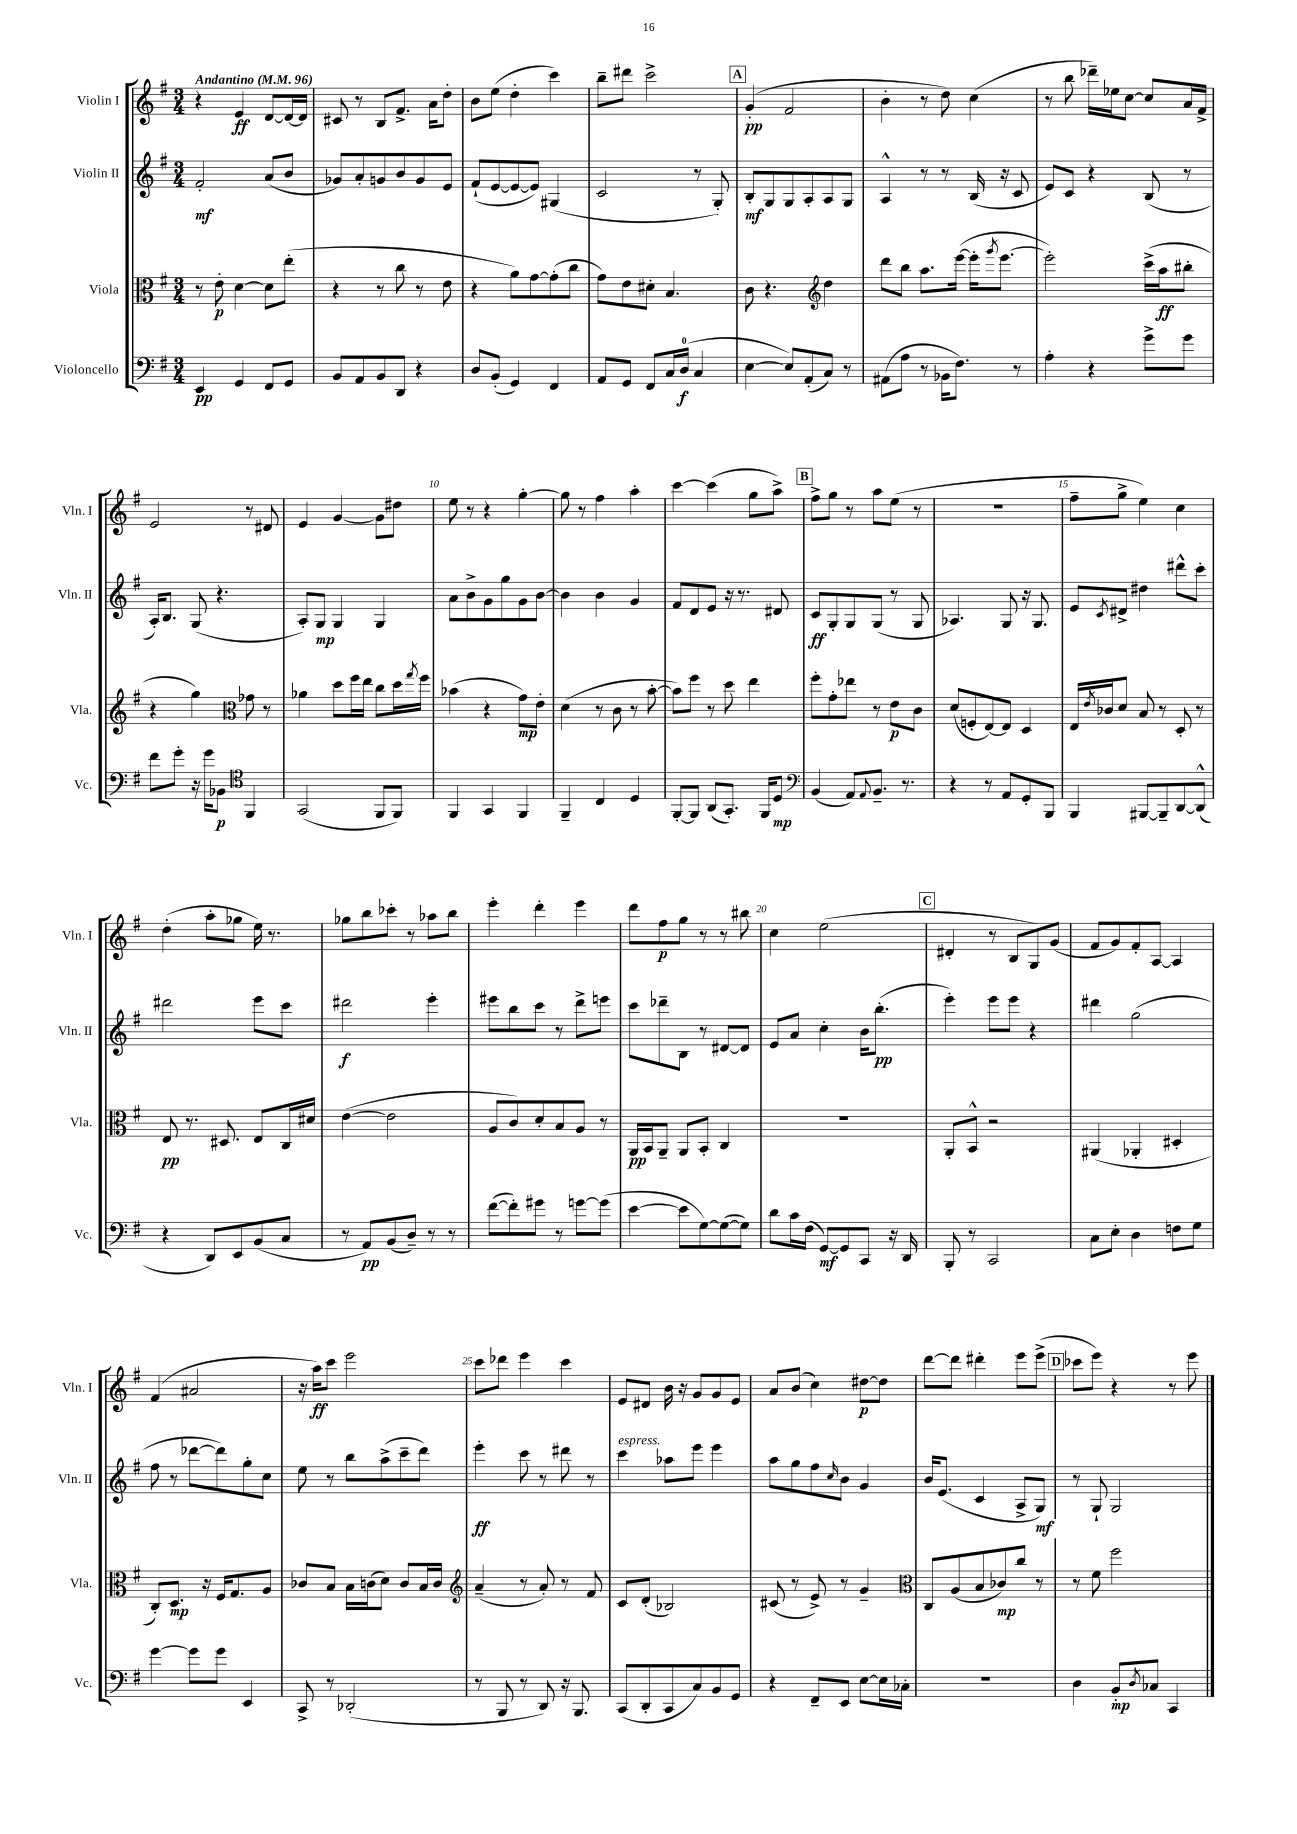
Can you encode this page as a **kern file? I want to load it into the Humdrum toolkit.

**kern	**kern	**kern	**kern
*staff4	*staff3	*staff2	*staff1
*clefF4	*clefC3	*clefG2	*clefG2
*k[f#]	*k[f#]	*k[f#]	*k[f#]
*M3/4	*M3/4	*M3/4	*M3/4
*MM96	*MM96	*MM96	*MM96
4EE	8r	2f#'	4r
.	8e'	.	.
4GG	[4d	.	4e
8FF#	8d]	(8a	[8d
8GG	(8ee'	8b	16d_
.	.	.	16d]
=	=	=	=
8BB	4r	8g-)	8c#
8AA	.	8a'	8r
8BB	8r	8g	8B
8DD	8cc	8b	8.f#^
4r	8r	8g	.
.	.	.	16a
.	8e	8e	8dd'
=	=	=	=
8D	4r	(8f#`	8b
(8BB'	.	[8e	(8ee
4GG)	8a)	8e_	4dd'
.	[8g	8e])	.
4FF#	(8g']	(4G#	4ccc)
.	8cc	.	.
=	=	=	=
8AA	8g)	2c	8bb~
8GG	8e	.	8ddd#
8FF#	8d#'	.	2ccc^
16C	4.B	.	.
(16D	.	.	.
4C	.	8r	.
.	.	8G')	.
=	=	=	=
[4E	8c	8B'	(4g'
.	4.r	8G	.
8E])	.	8G	2f#
(8AA'	.	8A'	.
*	*clefG2	*	*
8C)	4dd	8A	.
8r	.	8G	.
=	=	=	=
(8AA#	8ddd	4A^^	4b'
8A	8bb	.	.
8r	8.aa	8r	8r
16BB-	.	8r	8dd)
8.F#)	([16eee	.	.
.	16eee']	(16B	(4cc
.	8qggg	.	.
.	[8.eee	16r	.
8r	.	8c	.
=	=	=	=
4A'	2eee'])	8e)	8r
.	.	8c	8bb
4r	.	4r	16ddd-~)
.	.	.	16ee-
.	.	.	[8cc
8g^	(16ccc^	(8B	8cc]
.	16aa	.	.
8g	8bb#'	8r	16a
.	.	.	16f#^
=	=	=	=
8f#	4r	16A')	2e
.	.	8.B	.
8g'	.	.	.
16r	4gg)	(8G	.
16g	.	.	.
8BB-	.	4.r	.
*clefC4	*clefC3	*	*
4FF#	8g-	.	8r
.	8r	.	8d#
=	=	=	=
(2GG	4a-	8A')	4e
.	.	8G	.
.	8dd	4G	[4g
.	16ff#	.	.
.	16ee	.	.
8FF#	8cc	4G	8g]
8FF#)	16dd	.	8dd#
.	8qgg	.	.
.	16ff#	.	.
=	=	=	=
4FF#	(4b-	8a	8ee
.	.	8b^	8r
4GG	4r	8g	4r
.	.	8gg	.
4FF#	8g)	8g	[4gg'
.	8e'	[8b	.
=	=	=	=
4FF#~	(4d	4b]	8gg]
.	.	.	8r
4C	8r	4b	4ff#
.	8c	.	.
4D	8r	4g	4aa'
.	[8b'	.	.
=	=	=	=
[8FF#'	8b])	8f#	[4ccc
8FF#]	8ff#	8d	.
(8AA	8r	8e	(4ccc]
8.GG')	8dd	16r	.
.	.	8.r	.
.	4ee	.	8gg
16FF#	.	.	.
8D	.	8d#	8aa^)
=	=	=	=
*clefF4	*	*	*
(4BB	8ff#'	8c	8ff#^
.	8g'	8G'	8gg
8AA)	8ee-	8G	8r
8qqAA	.	.	.
8.BB~	8r	(8G	8aa
.	8e	8r	(8ee
8.r	.	.	.
.	8c	8G	8r
=	=	=	=
4r	(8d	4.A-)	2.r
.	8F'	.	.
8r	[8E)	.	.
8AA	8E]	8G	.
8GG'	4D	16r	.
.	.	8.G	.
8BBB	.	.	.
=	=	=	=
4BBB	16E	8e	8ff#~
.	8qe	.	.
.	16c-	.	.
.	.	8qc	.
.	8d	8d#^	8gg^
[8BBB#	8B	4dd#	4ee)
8BBB#~]	8r	.	.
[8DD	8D'	8ddd#^^	4cc
(8DD^^]	8r	8ccc'	.
=	=	=	=
4r	8E	2ddd#	(4dd'
.	8.r	.	.
8DD)	.	.	8aa'
.	8.D#	.	.
8EE	.	.	8gg-
(8BB	8E	8eee	16ee)
.	.	.	8.r
8C	16C	8ccc	.
.	16d#	.	.
=	=	=	=
8r	([4e	2ddd#	8gg-
8AA)	.	.	8bb
(8BB	2e]	.	8ccc-'
8D~)	.	.	8r
8r	.	4eee'	8aa-
8r	.	.	8bb
=	=	=	=
([8f#	8A	8eee#	4eee'
8f#'])	8c)	8bb	.
8g#	8d'	8ccc	4ddd'
8r	8B	8r	.
[8g	8A	8ddd^	4eee
(8g]	8r	8eee	.
=	=	=	=
[4e	16AA	8ccc	8ddd
.	16BB	.	.
.	8AA~	8ddd-~	8ff#
8e]	8AA	8B	8gg
[8G)	8BB'	8r	8r
(8G_	4C	[8d#	8r
8G])	.	8d#]	8bb#
=	=	=	=
8d	2.r	8e	4cc
16c	.	8a	.
(16F#	.	.	.
[8GG)	.	4cc'	(2ee
8GG]	.	.	.
8CC	.	16b	.
.	.	(8.bb'	.
16r	.	.	.
16DD	.	.	.
=	=	=	=
8BBB'	8AA'	4eee')	4d#'
8r	8BB^^	.	.
2CC	2r	8eee	8r
.	.	8eee	8B
.	.	4r	8G)
.	.	.	(8g
=	=	=	=
8C	(4AA#	4ddd#	8f#
8E'	.	.	8g)
4D	4AA-'	(2gg	8f#'
.	.	.	[8A
8F	4D#'	.	4A]
8G	.	.	.
=	=	=	=
[4g	8C')	8ff#	(4f#
.	8.D	8r	.
8g]	.	[8ddd-	2a#
.	16r	.	.
8g	16F#	8ddd-])	.
.	8.G	.	.
4EE	.	8gg'	.
.	8A	8cc	.
=	=	=	=
8CC^	8c-	8ee	16r
.	.	.	16aa)
8r	8B	8r	8ccc
(2DD-'	16B	8bb	2eee
.	(16c	.	.
.	8d)	(8aa^	.
.	8c	8ccc~	.
.	16B	8ddd)	.
.	16c	.	.
=	=	=	=
*	*clefG2	*	*
8r	(4a~	4eee'	8ccc
8BBB	.	.	8ddd-
8r	8r	8ccc	4eee
8DD)	8a')	8r	.
16r	8r	8ddd#	4ccc
8.BBB	.	.	.
.	8f#	8r	.
=	=	=	=
(8CC	8c	4ccc	8e
8DD'	(8d'	.	8d#
8CC	2B-)	8aa-	16b
.	.	.	16r
8C)	.	8eee	8g
8BB	.	4eee	8g
8GG	.	.	8e
=	=	=	=
4r	(8c#	8aa	8a
.	8r	8gg	(8b
8FF#~	8e^)	8ff#	4cc)
.	.	16qqcc	.
8EE	8r	8b	.
[8E	4g~	4g	[8dd#
16E]	.	.	8dd#]
16C-'	.	.	.
=	=	=	=
*	*clefC3	*	*
2.r	8C	16b	[8ddd
.	.	(8.e	.
.	(8A	.	8ddd]
.	8B	4c	4ddd#'
.	8c-)	.	.
.	8cc	8A^	8eee
.	8r	8G)	(8eee^
=	=	=	=
4D	8r	8r	8ccc-
.	8f#	8G`	8eee)
8BB'	2ff#	2G	4r
8qD	.	.	.
8C-	.	.	.
4CC	.	.	8r
.	.	.	8eee
==	==	==	==
*-	*-	*-	*-
